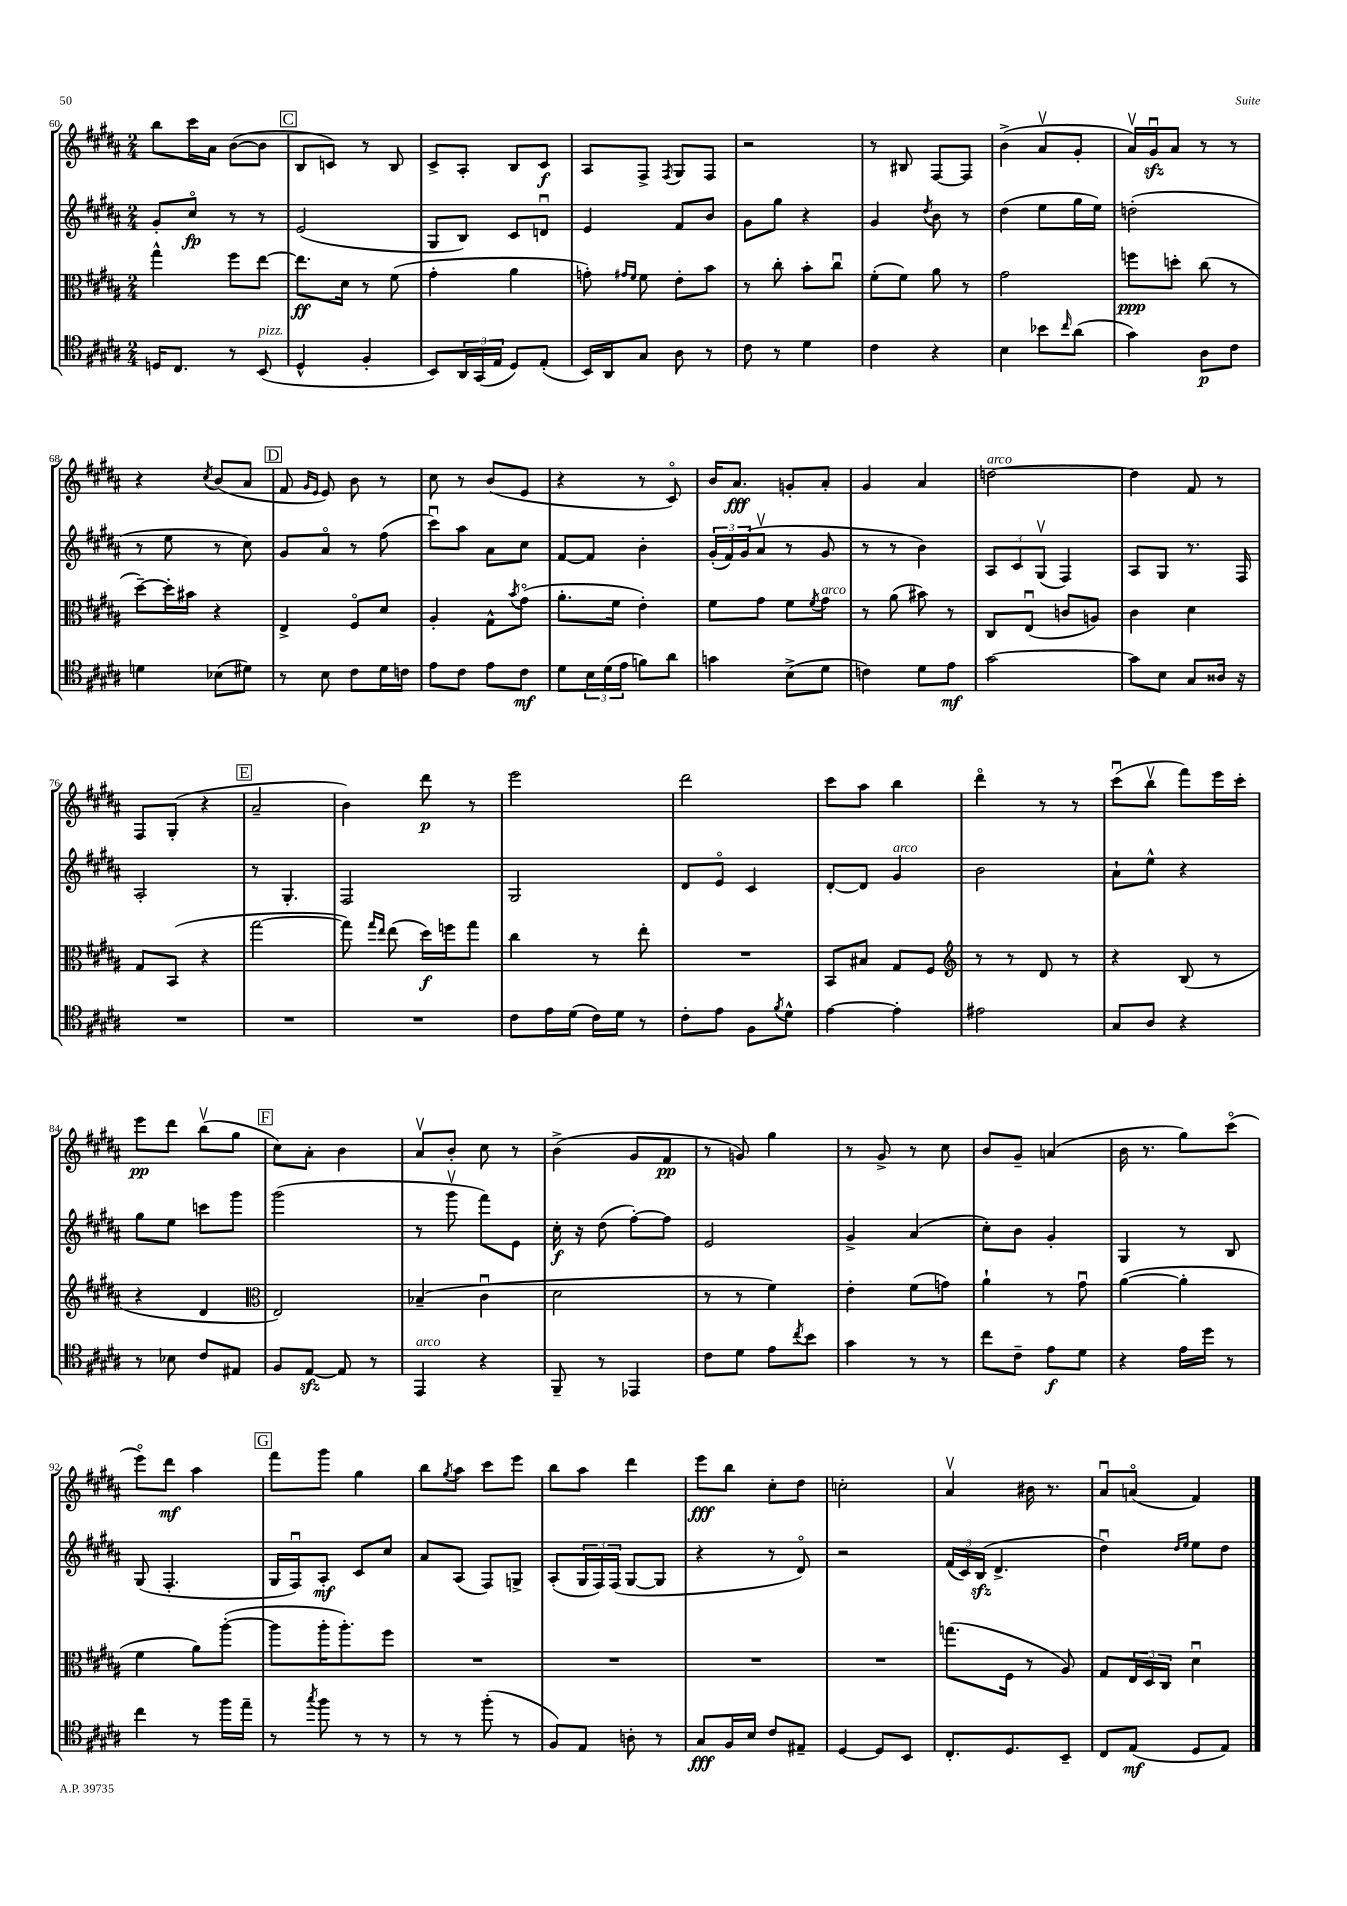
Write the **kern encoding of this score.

**kern	**kern	**kern	**kern
*staff4	*staff3	*staff2	*staff1
*clefC4	*clefC3	*clefG2	*clefG2
*k[f#c#g#d#a#]	*k[f#c#g#d#a#]	*k[f#c#g#d#a#]	*k[f#c#g#d#a#]
*M2/4	*M2/4	*M2/4	*M2/4
16D	4gg#^^	8g#'	8bb
8.C#	.	.	.
.	.	8cc#o	16ccc#
.	.	.	16a#
8r	8ff#	8r	([8b
(8BB	[8ee	8r	8b]
=	=	=	=
4D#^^	8.ee]	(2e	8B
.	.	.	8c)
.	16d#	.	.
4F#'	8r	.	8r
.	(8f#	.	8B
=	=	=	=
8BB)	4g#'	8G#	8c#^
24AA#	.	8B)	8A#'
(24GG#	.	.	.
24E	.	.	.
8D#)	4a#	8c#	8B
(8E'	.	8du	8c#
=	=	=	=
16BB)	8g')	4e	8A#
16AA#	.	.	.
.	16qqg#	.	.
.	16qqf#	.	.
8G#	8f#	.	8F#^
.	.	.	8qF#
8A#	8e'	8f#	8G#
8r	8b	8b	8F#
=	=	=	=
8c#	8r	8g#	2r
8r	8cc#'	8gg#	.
4d#	8b'	4r	.
.	8cc#u	.	.
=	=	=	=
4c#	(8f#'	4g#	8r
.	8f#)	.	8B#
.	.	8qdd#	.
4r	8a#	8b	[8F#
.	8r	8r	8F#]
=	=	=	=
4B	2g#	(4dd#	(4b^
8b-	.	8ee	8a#v
16qqcc#	.	.	.
(8a#	.	16gg#	8g#'
.	.	16ee)	.
=	=	=	=
4g#)	8ff	(2dd'	16a#v)
.	.	.	16g#u
.	8dd'	.	8a#
8A#	(8cc#	.	8r
8c#	8r	.	8r
=	=	=	=
4d	[8dd#~)	8r	4r
.	16dd#']	8ee	.
.	16b#	.	.
.	.	.	8qcc#
(8B-	4r	8r	(8b
8d#)	.	8cc#)	8a#
=	=	=	=
8r	4E^	8g#	8f#
.	.	.	16qqg#
.	.	.	16qqe
8B	.	8a#o	8e)
8c#	8F#o	8r	8b
16d#	8d#	(8ff#	8r
16c	.	.	.
=	=	=	=
8e	4A#'	8ccc#u)	8cc#
8c#	.	8aa#	8r
8e	8G#^^	8a#	(8b
.	8qb	.	.
8c#	(8g#o	8cc#	8e
=	=	=	=
8d#	8.a#'	[8f#	4r
24B	.	8f#]	.
(24d#	.	.	.
.	16f#	.	.
24e	.	.	.
8f)	4e')	4b'	8r
8a#	.	.	8c#o)
=	=	=	=
4g	8f#	(24g#'	16b
.	.	24f#)	.
.	.	.	8.a#
.	.	(24g#	.
.	8g#	8a#v	.
(8B^	8f#	8r	8g'
.	8qf#	.	.
8d#	8g#	8g#	8a#'
=	=	=	=
4c)	8r	8r	4g#
.	(8a#	8r	.
8d#	8b#)	4b)	4a#
8e	8r	.	.
=	=	=	=
[2g#	8C#	12A#	[2dd
.	.	12c#	.
.	(8Eu	.	.
.	.	(12G#v	.
.	8c	4F#)	.
.	8A)	.	.
=	=	=	=
8g#]	4c#	8A#	4dd]
8B	.	8G#	.
8G#	4d#	8.r	8f#
16A##	.	.	8r
16r	.	16F#	.
=	=	=	=
2r	8G#	2A#'	8F#
.	(8BB	.	(8G#'
.	4r	.	4r
=	=	=	=
2r	[2gg#	8r	2a#~
.	.	4.G#'	.
=	=	=	=
2r	8gg#])	2F#	4b)
.	16qqgg#	.	.
.	16qqee	.	.
.	(8ee	.	.
.	16dd#)	.	8ddd#
.	16ff	.	.
.	8gg#	.	8r
=	=	=	=
8c#	4cc#	2G#	2eee
16e	.	.	.
(16d#	.	.	.
16c#)	8r	.	.
16d#	.	.	.
8r	8ee'	.	.
=	=	=	=
8c#'	2r	8d#	2ddd#
8e	.	8eo	.
8F#	.	4c#	.
8qf#	.	.	.
8d#^^	.	.	.
=	=	=	=
[4e	8BB	[8d#'	8ccc#
.	8B#	8d#]	8aa#
4e']	8G#	4g#	4bb
.	8F#	.	.
=	=	=	=
*	*clefG2	*	*
2e#	8r	2b	4ddd#o
.	8r	.	.
.	8d#	.	8r
.	8r	.	8r
=	=	=	=
8G#	4r	8a#`	(8ccc#u
8A#	.	8ee^^	8bbv
4r	(8B	4r	8fff#)
.	8r	.	16eee
.	.	.	16ccc#'
=	=	=	=
8r	4r	8gg#	8eee
8B-	.	8ee	8ddd#
8c#	4d#	8ccc	(8bbv
8E#	.	8ggg#	8gg#
=	=	=	=
*	*clefC3	*	*
8F#	2E)	(2ggg#	8cc#)
[8E	.	.	8a#'
8E]	.	.	4b
8r	.	.	.
=	=	=	=
4EE	(4B-~	8r	8a#v
.	.	8ggg#v	8b'
4r	4c#u	8fff#)	8cc#
.	.	8e	8r
=	=	=	=
8FF#~	2d#	16cc#'	(4b^
.	.	16r	.
8r	.	(8dd#	.
4EE-	.	[8ff#')	8g#
.	.	8ff#]	8f#
=	=	=	=
8c#	8r	2e	8r
8d#	8r	.	8g)
8e	4f#)	.	4gg#
8qcc#	.	.	.
8b	.	.	.
=	=	=	=
4g#	4e'	4g#^	8r
.	.	.	8g#^
8r	(8f#	(4a#	8r
8r	8g)	.	8cc#
=	=	=	=
8cc#	4a#`	8cc#')	8b
8c#~	.	8b	8g#~
8e	8r	4g#'	(4a
8d#	8g#u	.	.
=	=	=	=
4r	([4a#	4G#	16b
.	.	.	8.r
16e	4a#']	8r	8gg#)
16dd#	.	.	.
8r	.	8B	(8ccc#o
=	=	=	=
4cc#	4f#	(8G#	8eeeo)
.	.	4.F#'	8ddd#
8r	8a#)	.	4aa#
16ff#	([8aa#'	.	.
16ee~	.	.	.
=	=	=	=
8r	8aa#]	16G#	8fff#
.	.	16F#u)	.
8qgg#	.	.	.
8ff#	16aa#'	8A#'	8ggg#
.	8.aa#')	.	.
8r	.	8c#	4gg#
8r	8ff#	8cc#	.
=	=	=	=
8r	2r	8a#	8bb
.	.	.	8qgg#
8r	.	(8A#	8aa#
(8ff#'	.	8F#)	8ccc#
8r	.	8G^	8eee
=	=	=	=
8F#)	2r	(8A#'	8bb
8E	.	24G#	8aa#
.	.	24F#)	.
.	.	(24F#	.
8A'	.	[8G#	4ddd#
8r	.	8G#]	.
=	=	=	=
8G#	2r	4r	8eee
16F#	.	.	8bb
16B	.	.	.
8c#	.	8r	8cc#'
8E#~	.	8d#o)	8dd#
=	=	=	=
[4D#	2r	2r	2cc'
8D#]	.	.	.
8BB	.	.	.
=	=	=	=
8.C#'	(8.gg	(24f#	4a#v
.	.	24c#)	.
.	.	(24B	.
.	.	4.d#^	.
8.D#	16F#	.	.
.	8r	.	16b#
.	.	.	8.r
8BB~	8A#)	.	.
=	=	=	=
8C#	8G#	4dd#u)	8a#u
(8E	24E	.	(8ao
.	24D#	.	.
.	24C#	.	.
.	.	16qqdd#	.
.	.	16qqee	.
8D#	4d#u	8ee	4f#)
8E)	.	8dd#	.
==	==	==	==
*-	*-	*-	*-
